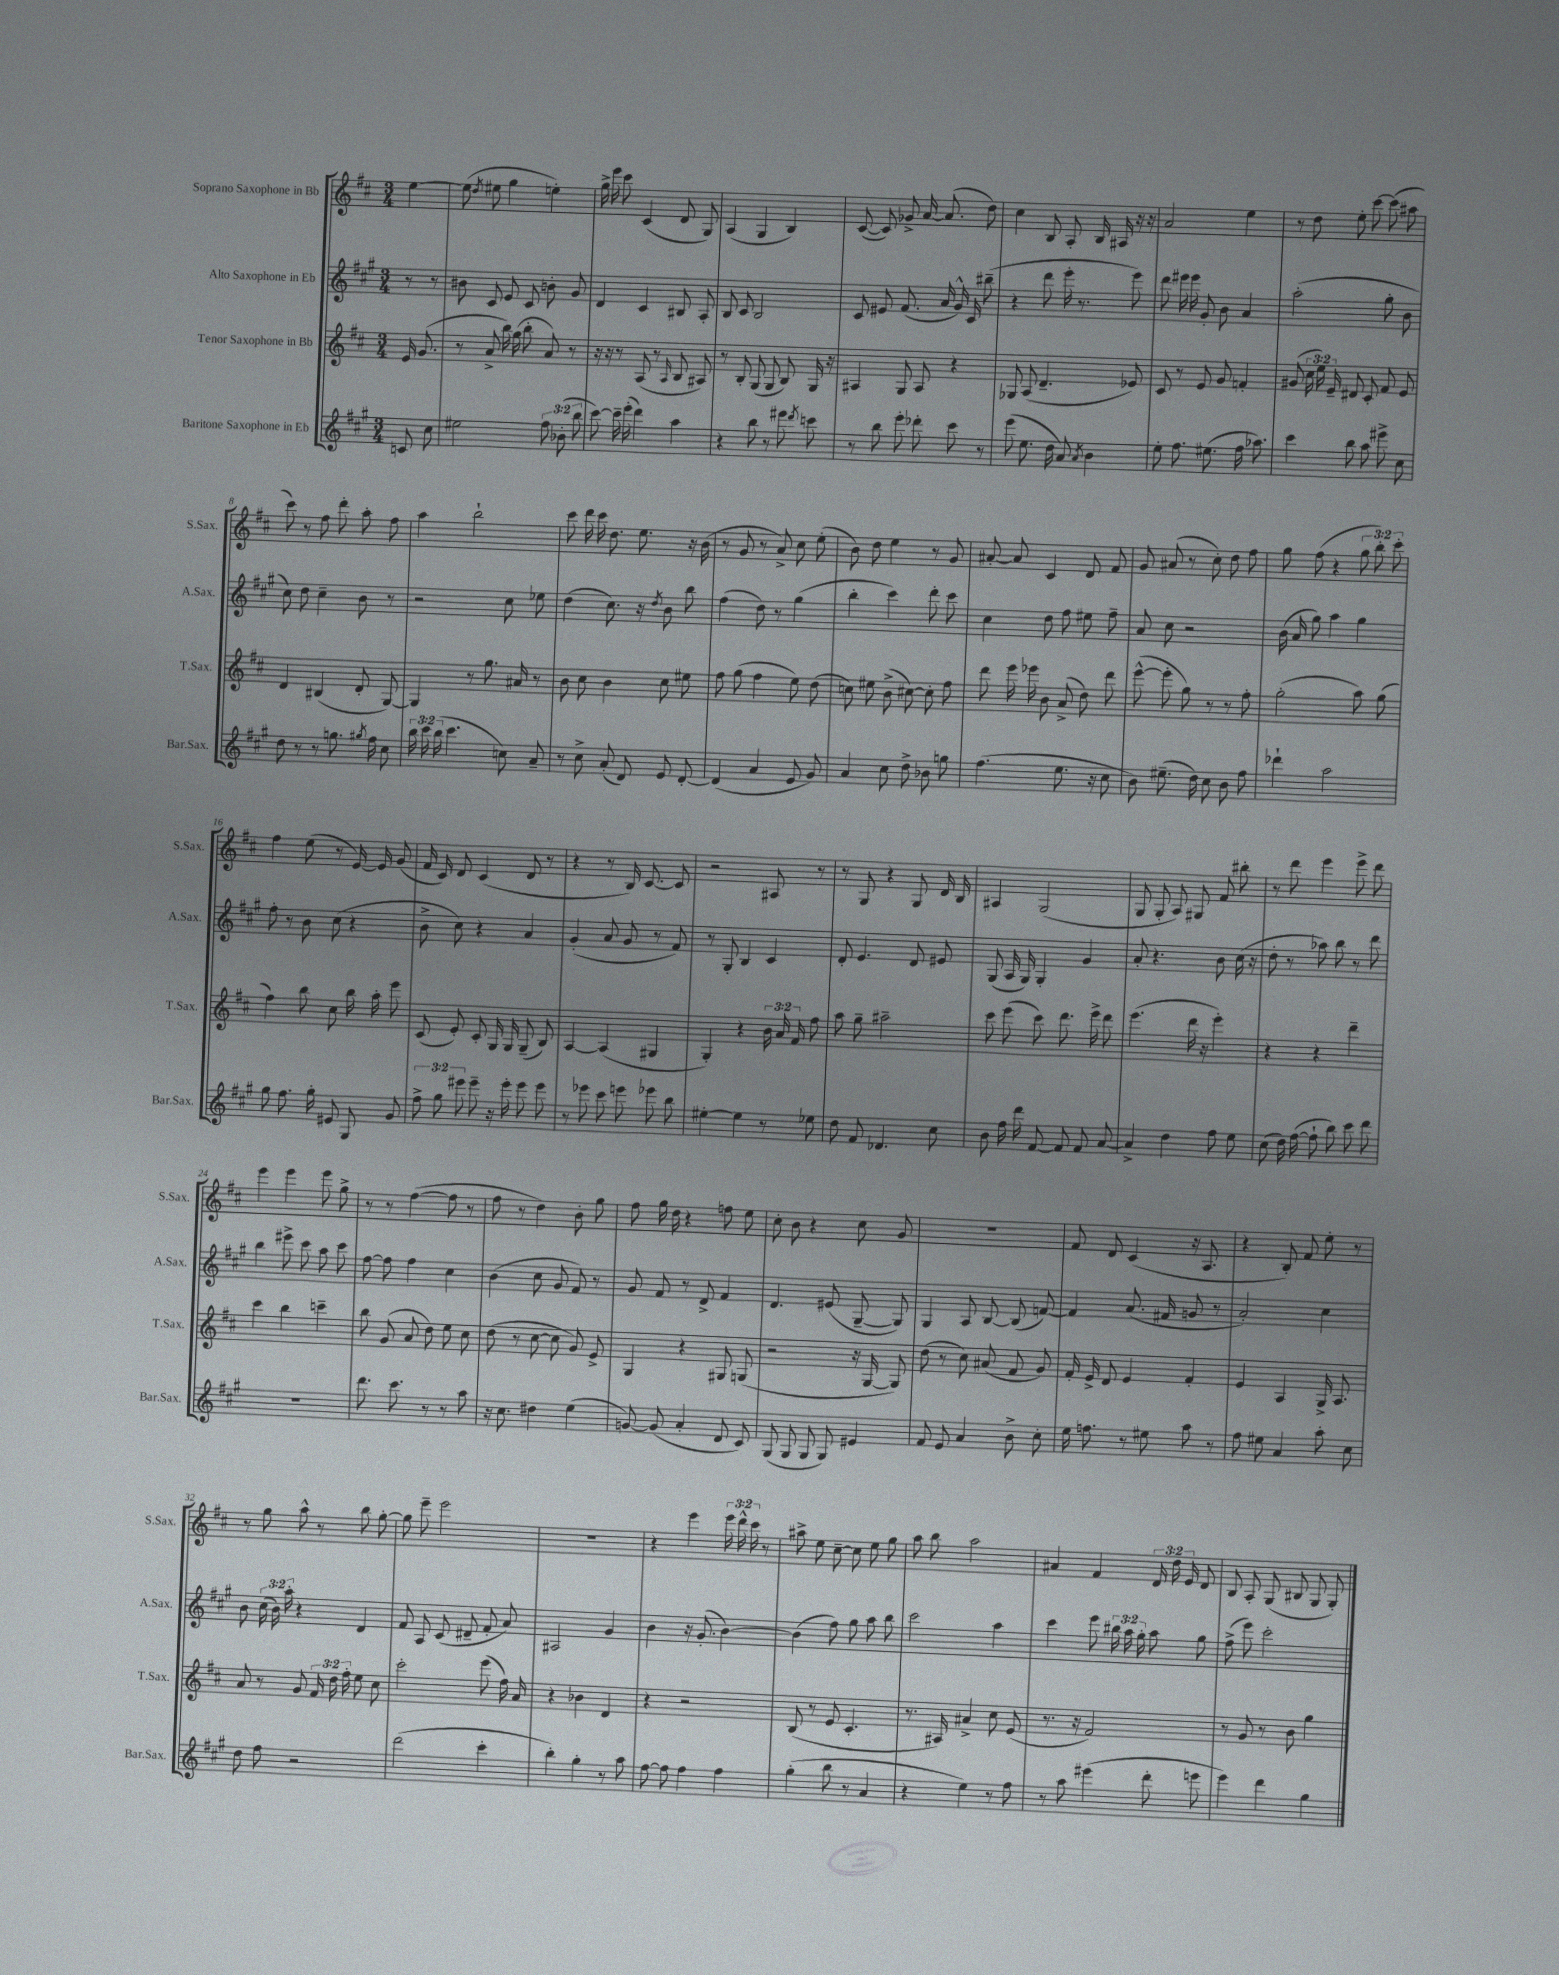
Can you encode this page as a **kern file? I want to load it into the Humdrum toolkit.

**kern	**kern	**kern	**kern
*staff4	*staff3	*staff2	*staff1
*clefG2	*clefG2	*clefG2	*clefG2
*k[f#c#g#]	*k[f#c#]	*k[f#c#g#]	*k[f#c#]
*M3/4	*M3/4	*M3/4	*M3/4
8c	16e	8r	[4ee
.	(8.g	.	.
8cc#	.	8r	.
=	=	=	=
2ee#	8r	8b#	(8ee]
.	.	.	8qdd
.	8a^	8c#	8ee#
.	16bb)	8e	4gg
.	(16gg	.	.
.	8bb'	8c#	.
12ff#	8a)	8b'	4ee')
(12b-'	.	.	.
.	8r	8g#	.
12bb	.	.	.
=	=	=	=
[8ccc#)	16r	4d	16gg^
.	16r	.	16eee
16ccc#~]	8r	.	8ccc#
(16eee'	.	.	.
4ddd)	(8A	4c#	(4c#
.	8r	.	.
.	16qqA	.	.
4aa	8B	8B#	8d
.	8A#)	8A'	8G)
=	=	=	=
4r	8r	8B	(4A
.	8B'	8c#	.
8bb	(8G	2B	4G
8r	8G	.	.
8eee#	8B)	.	4B)
8qddd	.	.	.
8ccc	16G	.	.
.	16r	.	.
=	=	=	=
8r	4A#	8c#	([8c#
8bb	.	8e#	8c#])
8eee'	8G	(8.f#	8g-^
8ddd-'	8A#	.	[16a
.	.	16a	(8.a]
8ccc#	4r	16g#^^)	.
.	.	16c#	.
8r	.	(8bb#~	8dd)
=	=	=	=
(8eee	8G-	4r	4cc#
8.ee	(8A	.	.
.	4.d~	8ddd	8B
16dd	.	.	.
8a)	.	16eee'	8A'
.	.	8.r	.
8qa	.	.	.
4b	.	.	16B
.	.	.	16A#
.	8e-)	8eee)	16r
.	.	.	16r
=	=	=	=
8ee'	8c#	8ddd	2a
8.ff#	8r	16eee#	.
.	.	16eee#	.
.	8e	8g#'	.
(8.ee#	.	.	.
.	8g	8b	.
16ff#	4f'	4a	4ee
8.aa-)	.	.	.
=	=	=	=
4ccc#	(8g#	(2aa'	8r
.	24cc#	.	8dd
.	24ee)	.	.
.	24e~	.	.
8bb	8d#	.	8ee'
8aa	8c#'	.	[8ccc#
8eee#^	8f#	8gg#'	(8ccc#]
8cc#	8e	8b	8aa#
=	=	=	=
8dd	4d	8cc#)	8ccc#)
8r	.	8dd	8r
8r	(4B#	4cc#~	8ff#
8.gg	.	.	8ddd'
.	8d'	8b	8aa'
8qgg#	.	.	.
16ff#	.	.	.
8cc#	[8G)	8r	8ff#
=	=	=	=
24bb	4G]	2r	4aa
24ccc#	.	.	.
(24bb	.	.	.
4.ccc#	.	.	.
.	8r	.	2bb`
.	8.gg	.	.
8cc)	.	8cc#	.
.	16a#	.	.
8a~	8r	8ee-	.
=	=	=	=
8r	8b	(4dd	8ccc#
8cc#^	8cc#	.	16ddd
.	.	.	16ccc#
(8a'	4b	8.cc#)	8.dd
8d)	.	.	.
.	.	16r	8.ee
.	.	8qdd	.
8e	8cc#	8b	.
[8d'	8ee#	8bb	16r
.	.	.	(16b
=	=	=	=
(4d]	8ff#	(4ff#	8r
.	(8gg	.	8g
4a	4ff#	8dd)	8r
.	.	8r	8a^)
8e	8ee)	(4gg#	8cc#
8g#)	(8dd	.	(8ee'
=	=	=	=
4a	8cc)	4bb'	8b)
.	8ee#	.	8dd
8cc#	(8b^	4ccc#)	4ee
8dd^	[8cc#)	.	.
8b-	8cc#']	8ddd'	8r
8gg	8ff#	8ccc#	8g
=	=	=	=
(4.ff#	8ddd	4cc#	[8a#'
.	16eee	.	8a#]
.	16eee-	.	.
.	8b	8dd	4c#
8.ee	(8a^	8ff#	.
.	8dd)	8ee#	8d
16r	.	.	.
8cc#	8ddd	8ff#~	8f#
=	=	=	=
8b)	([8eee^^	8a	8g
(8.ee#~	8eee']	8cc#	(8a#
.	8gg)	2r	8r
16dd)	.	.	.
8cc#	8r	.	8cc#')
8b	8r	.	8dd
8ff#	8ff#'	.	8ff#
=	=	=	=
4ddd-`	(2gg'	(16b	8gg
.	.	16a	.
.	.	8gg#)	(8ff#
2aa	.	4aa	4r
.	8aa)	4gg#	12gg
.	.	.	12bb')
.	(8gg	.	.
.	.	.	12ccc#'
=	=	=	=
8gg#	4ff#)	8ff#'	4ff#
8.ff#	.	8r	.
.	8bb	8b	(8ee
16gg#'	.	.	.
8e#	8cc#	(8cc#	8r
8G#	16bb	4r	[16e)
.	16aa'	.	16e]
8g#	8eee	.	(8g
=	=	=	=
12ff#^	(8c#	8b^	16f#
.	.	.	16c#)
12gg#	.	.	.
.	8e')	8cc#)	8d
12eee#	.	.	.
8eee#~	8c#'	4r	(4c#
16r	16G	.	.
16eee#'	16G	.	.
8eee#	(8G~	4a	8d
8eee#	8B)	.	8r
=	=	=	=
8r	[4A	(4g#'	4r
8eee-	.	.	.
8ccc#	(4A]	8a	8r
8eee	.	8g#	16B)
.	.	.	[8.c#
8eee-	4G#	8r	.
8bb	.	8f#)	8c#]
=	=	=	=
[4ee#'	4G')	8r	2r
.	.	8G#'	.
4ee#]	4r	4B	.
8r	24b	4c#	8A#
.	24a	.	.
.	24f#	.	.
8ee-	8ff#	.	8r
=	=	=	=
8dd	8aa	8d'	8r
8f#	8gg~	4.e	8G
4.d-	2aa#~	.	4r
.	.	8d	8G
8cc#	.	8e#	16d
.	.	.	16B
=	=	=	=
8b	8ccc#	(8G#	4A#
16ff#	(8eee	16A	.
16ddd	.	16G#)	.
[8f#	8ccc#)	4G#'	(2G
8f#]	8.ddd	.	.
8f#	.	4g#	.
.	16eee^	.	.
[8a	8ddd	.	.
=	=	=	=
4a^]	(4.eee	8a'	8G
.	.	4.r	8G'
4dd	.	.	8A)
.	16ddd	.	8G#
.	16r	.	.
8ff#	4eee')	8b	8f#
8ee	.	(16cc#	8bb#'
.	.	16r	.
=	=	=	=
(8cc#	4r	8dd'	8r
16dd)	.	8r	8ddd
([16ff#	.	.	.
8ff#`]	4r	8aa-)	4eee
8bb)	.	8bb	.
8ccc#	4ddd~	8r	8eee^
8ddd	.	8ddd	8ddd
=	=	=	=
2.r	4ccc#	4bb	4eee
.	4bb	8eee#^	4eee
.	.	8ccc#	.
.	4ccc~	8aa	8eee
.	.	8ccc#	8gg^
=	=	=	=
8.ddd	8bb	[8ff#	8r
.	(8g	8ff#]	8r
8.ccc#	.	.	.
.	8a	4ff#	([4ff#
8r	8dd)	.	.
8r	8ee	4cc#	8ff#]
8aa	8cc#	.	8r
=	=	=	=
16r	(8dd	(4b	8ff#
8.cc#	.	.	.
.	8r	.	8r
4dd#	[8cc#	8cc#	4dd)
.	8cc#]	8g#	.
(4ee	8g)	8f#)	8b'
.	8e^	8r	8gg
=	=	=	=
[8g)	4G	8g#	8ff#
(8g]	.	8f#	16gg
.	.	.	16dd
4a'	4r	8r	4r
.	.	8d^	.
8d	8G#	4f#	8ff
8c#)	(8G	.	8ee
=	=	=	=
(8G#	2r	4.d	8cc#'
8G#	.	.	8b
8G#	.	.	4r
8G#)	.	(8e#	.
4e#	16r	[8G#~	8cc#
.	[16G	.	.
.	8G])	8G#])	8g
=	=	=	=
8f#	(8dd	4G#	2.r
8e	8r	.	.
4a	8cc#)	8A	.
.	(8a#	[8B	.
8b^	8f#	(8B]	.
8cc#'	8g)	[8f)	.
=	=	=	=
16ee	16f#'	4f]	8f#
8.ff	16e^	.	.
.	8d	.	8d
8r	4e	(8.a	(4c#
8ee#	.	.	.
.	.	16f#	.
8aa	4f#'	8g	16r
.	.	.	8.A
8r	.	8r	.
=	=	=	=
8ff#	4e	2a')	4r
8ee#	.	.	.
4a	4A	.	8B')
.	.	.	8f#
8aa'	16G^	4cc#	8ee'
.	8.A	.	.
8cc#	.	.	8r
=	=	=	=
8dd	8a	8b	8r
8ff#	8r	(24cc#	8gg
.	.	24b)	.
.	.	24aa'	.
2r	8g	4r	8aa^^
.	24f#	.	8r
.	24dd	.	.
.	24ff#'	.	.
.	8ee	4d	8bb
.	8cc#	.	[8gg'
=	=	=	=
(2ddd	2ccc#'	8f#	8gg]
.	.	8A	8eee~
.	.	(8c#	2eee
.	.	8d#~	.
4ccc#'	(8eee	8f#'	.
.	16ff#)	8a)	.
.	16a	.	.
=	=	=	=
4bb')	4r	2A#	2.r
4gg#'	4b-	.	.
8r	4d	4g#	.
8aa	.	.	.
=	=	=	=
[8ff#	4r	4b	4r
8ff#]	.	.	.
4ff#	2r	16r	4eee
.	.	(8.g#'	.
4ff#	.	[4b)	24eee
.	.	.	24ddd^^
.	.	.	24ccc#
.	.	.	8r
=	=	=	=
(4gg#'	(8B	(4b]	8aa#^
.	8r	.	8ee
8bb	8e	8ff#)	[8cc#~
8r	4.c#'	8gg#	8cc#]
4a	.	8aa	8ee
.	.	8bb	8gg
=	=	=	=
4r	8.r	2ccc#	8aa
.	.	.	8bb
.	16A#)	.	.
4ee)	4a#^	.	2aa
8r	8cc#	4aa	.
8ff#	(8e	.	.
=	=	=	=
8r	8.r	4ccc#	4a#
8aa	.	.	.
.	16r	.	.
(4eee#	2f#)	8eee	4f#
.	.	24bb#	.
.	.	24aa	.
.	.	24gg#'	.
8ddd'	.	8aa	24d
.	.	.	24dd
.	.	.	24e
8eee	.	8gg#	8d
=	=	=	=
4eee)	8r	(8ff#^	8B
.	8g	8eee)	8A'
4ddd	8r	2ccc#'	(8G
.	8b	.	8B#
4gg#	4gg	.	8G
.	.	.	8G')
==	==	==	==
*-	*-	*-	*-
